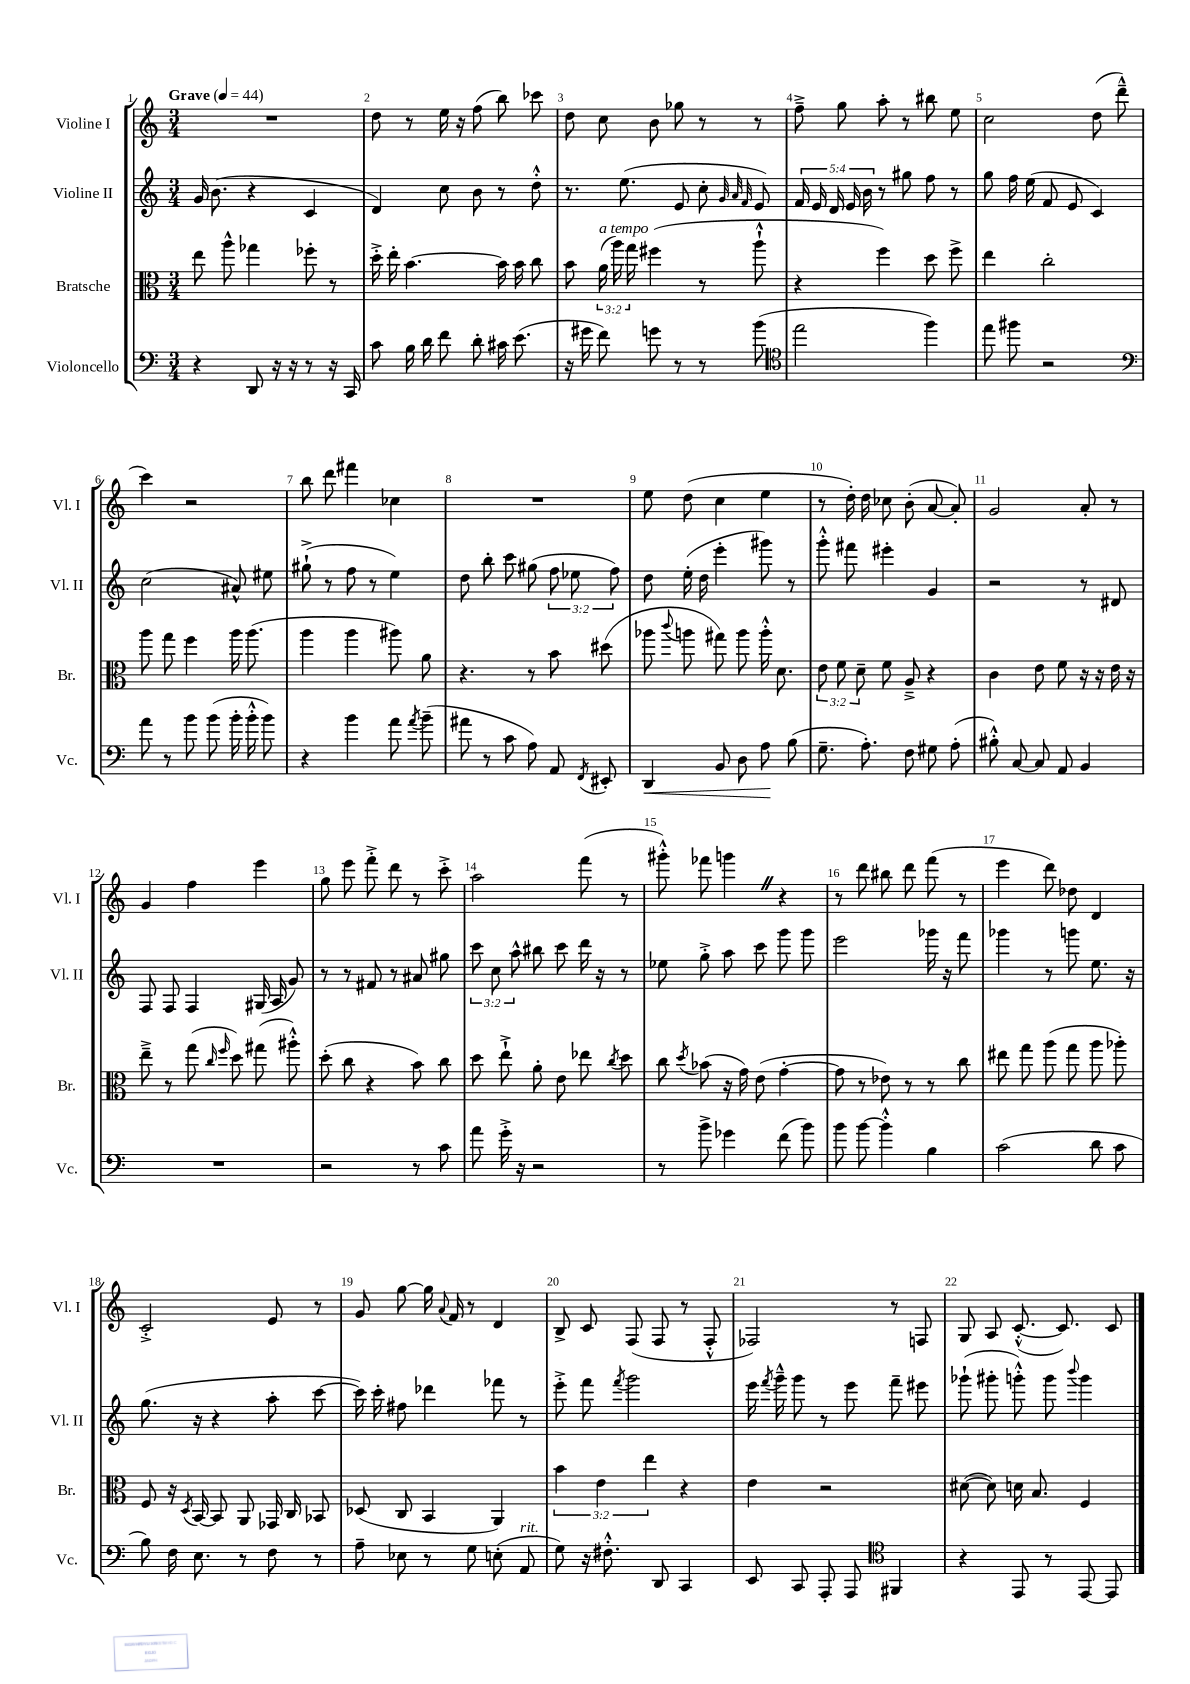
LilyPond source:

<<
\new StaffGroup <<
\new Staff = "s0" \with { instrumentName = "Violine I" shortInstrumentName = "Vl. I" } {
    \clef treble \key c \major \numericTimeSignature \time 3/4 \tempo "Grave" 4 = 44
    \autoBeamOff R2. |
    d''8 r8 e''16 r16 f''8( b''8) ces'''8 |
    d''8 c''8 b'8 ges''8 r8 r8 |
    f''8---> g''8 a''8-. r8 bis''8 e''8 |
    c''2 d''8( d'''8---^ |
    c'''4) r2 |
    b''8 d'''8 fis'''4 ces''4 |
    R2. |
    e''8 d''8( c''4 e''4 |
    r8 d''16-.) d''16 ces''8 b'8-.( a'8~ a'8-.) |
    g'2 a'8-. r8 |
    g'4 f''4 e'''4 |
    g''8 e'''8 f'''8-.-> d'''8 r8 c'''8-.-> |
    a''2 f'''8( r8 |
    gis'''8-.-^) fes'''8 g'''4 \once \override BreathingSign.text = \markup { \musicglyph "scripts.caesura.straight" } \breathe r4 |
    r8 d'''8 bis''8 d'''8 f'''8( r8 |
    e'''4 d'''8) des''8 d'4 |
    c'2-.-> e'8 r8 |
    g'8 g''8~ g''16 \appoggiatura { a'8 } f'16 r8 d'4 |
    b8-> c'8 f8( f8 r8 f8-.-^ |
    fes2) r8 f8 |
    g8 a8 c'8.~-.-^( c'8.) c'8 \bar "|." |
}
\new Staff = "s1" \with { instrumentName = "Violine II" shortInstrumentName = "Vl. II" } {
    \clef treble \key c \major \numericTimeSignature \time 3/4 \override Staff.TupletNumber.text = #tuplet-number::calc-fraction-text
    \autoBeamOff g'16 b'8.( r4 c'4 |
    d'4) c''8 b'8 r8 d''8-.-^ |
    r8. e''8.( e'8 c''8-. \grace { g'32 a'32 f'32 } e'8) |
    \tuplet 5/4 { f'16 e'16 d'16 e'16 b'16 } r8 gis''8 f''8 r8 |
    g''8 f''16 e''16( f'8 e'8 c'4) |
    c''2( ais'8-^) eis''8 |
    gis''8-!->( r8 f''8 r8 e''4) |
    d''8 b''8-. c'''8 gis''8( \tuplet 3/2 { f''8 ees''8 f''8) } |
    d''8 e''16-.( d''16 e'''4-. gis'''8) r8 |
    g'''8-.-^ fis'''8 eis'''4-. g'4 |
    r2 r8 dis'8 |
    f8 f8 f4 gis16( a16 g'8) |
    r8 r8 fis'8 r8 ais'8 gis''8 |
    \tuplet 3/2 { c'''8 c''8 a''8-^ } bis''8 c'''8 d'''16 r16 r8 |
    ees''8 g''8-.-> a''8 c'''8 g'''8 g'''8 |
    e'''2 ges'''16 r16 f'''8 |
    ges'''4 r8 g'''8 e''8. r16 |
    g''8.( r16 r4 a''8-. c'''8~ |
    c'''16) c'''16-. fis''8 des'''4 fes'''8 r8 |
    e'''8-.-> f'''8 \acciaccatura { f'''8 } g'''2 |
    e'''16 \acciaccatura { f'''8 } g'''16---^ g'''8 r8 e'''8 f'''8-- eis'''8 |
    ges'''8-!( gis'''8-. g'''8-.-^) g'''8 \appoggiatura { b'''8 } g'''4 \bar "|." |
}
\new Staff = "s2" \with { instrumentName = "Bratsche" shortInstrumentName = "Br." } {
    \clef alto \key c \major \numericTimeSignature \time 3/4 \override Staff.TupletNumber.text = #tuplet-number::calc-fraction-text
    \autoBeamOff e''8 a''8-^ ges''4 fes''8-. r8 |
    d''16-.-> e''16-. b'4.~ b'16 b'16 c''8 |
    b'8 \tuplet 3/2 { a'16^\markup { \italic "a tempo" }( a''16) g''16 } fis''4( r8 a''8-!-^ |
    r4 f''4) d''8 f''8-> |
    e''4 c''2-. |
    a''8 g''8 f''4 a''16 a''8.( |
    a''4 a''4 ais''8) a'8 |
    r4. r8 b'8 dis''8( |
    aes''8 \appoggiatura { c'''8 } a''8 gis''8) a''8 a''16-.-^ d'8. |
    \tuplet 3/2 { e'8 f'8 d'8-- } f'8 a8---> r4 |
    c'4 e'8 f'8 r16 r16 e'16 r16 |
    e''8---> r8 g''8( \grace { c''16 f''16 } d''8) gis''8( ais''8-.-^) |
    d''8-.( c''8 r4 b'8) c''8 |
    d''8 e''8-!-> a'8-. e'8 ees''8 \acciaccatura { c''8 } d''8 |
    c''8 \acciaccatura { d''8 } bes'8( r16 g'16) e'8( g'4~-. |
    g'8 r8 ees'8) r8 r8 c''8 |
    eis''8 g''8 a''8( g''8 a''8 aes''8-.) |
    f8 r16 \acciaccatura { d8 } b,16~ b,8 a,8 ges,16 c16 bes,8 |
    des8( c8 b,4 a,4) |
    \tuplet 3/2 { b'4 e'4 e''4 } r4 |
    e'4 r2 |
    dis'8~( dis'8) d'16 b8. f4 \bar "|." |
}
\new Staff = "s3" \with { instrumentName = "Violoncello" shortInstrumentName = "Vc." } {
    \clef bass \key c \major \numericTimeSignature \time 3/4
    \autoBeamOff r4 d,8 r16 r16 r8 r16 c,16 |
    c'8 b16 d'16 f'8 d'8-. cis'16 e'8.( |
    r16 gis'16 f'8) g'8 r8 r8 b'8( |
    \clef tenor e''2 f''4) |
    e''8 fis''8 r2 |
    \clef bass a'8 r8 b'8 b'8( b'16-. b'16-.-^ b'8) |
    r4 b'4 a'8 \acciaccatura { a'8 } b'8--( |
    ais'8 r8 c'8 a8) a,8 \acciaccatura { f,8 } eis,8-. |
    d,4\< b,8 d8 a8\! b8( |
    g8.-- a8.-.) f8 gis8 a8-.( |
    bis8-.-^) c8~ c8 a,8 b,4 |
    R2. |
    r2 r8 c'8 |
    a'8 g'16-.-> r16 r2 |
    r8 b'8-> ges'4 f'8( b'8) |
    b'8 b'8~ b'4-.-^ b4 |
    c'2( d'8 c'8 |
    b8) f16 e8. r8 f8 r8 |
    a8-- ees8 r8 g8 e8-.( a,8^\markup { \italic "rit." } |
    g8) r16 fis8.-.-^ d,8 c,4 |
    e,8 c,8 a,,8-. a,,8 \clef tenor fis,4 |
    r4 e,8 r8 e,8~ e,8 \bar "|." |
}
>>
>>
\layout { \context { \Score \override BarNumber.break-visibility = ##(#f #t #t) barNumberVisibility = #all-bar-numbers-visible } }
